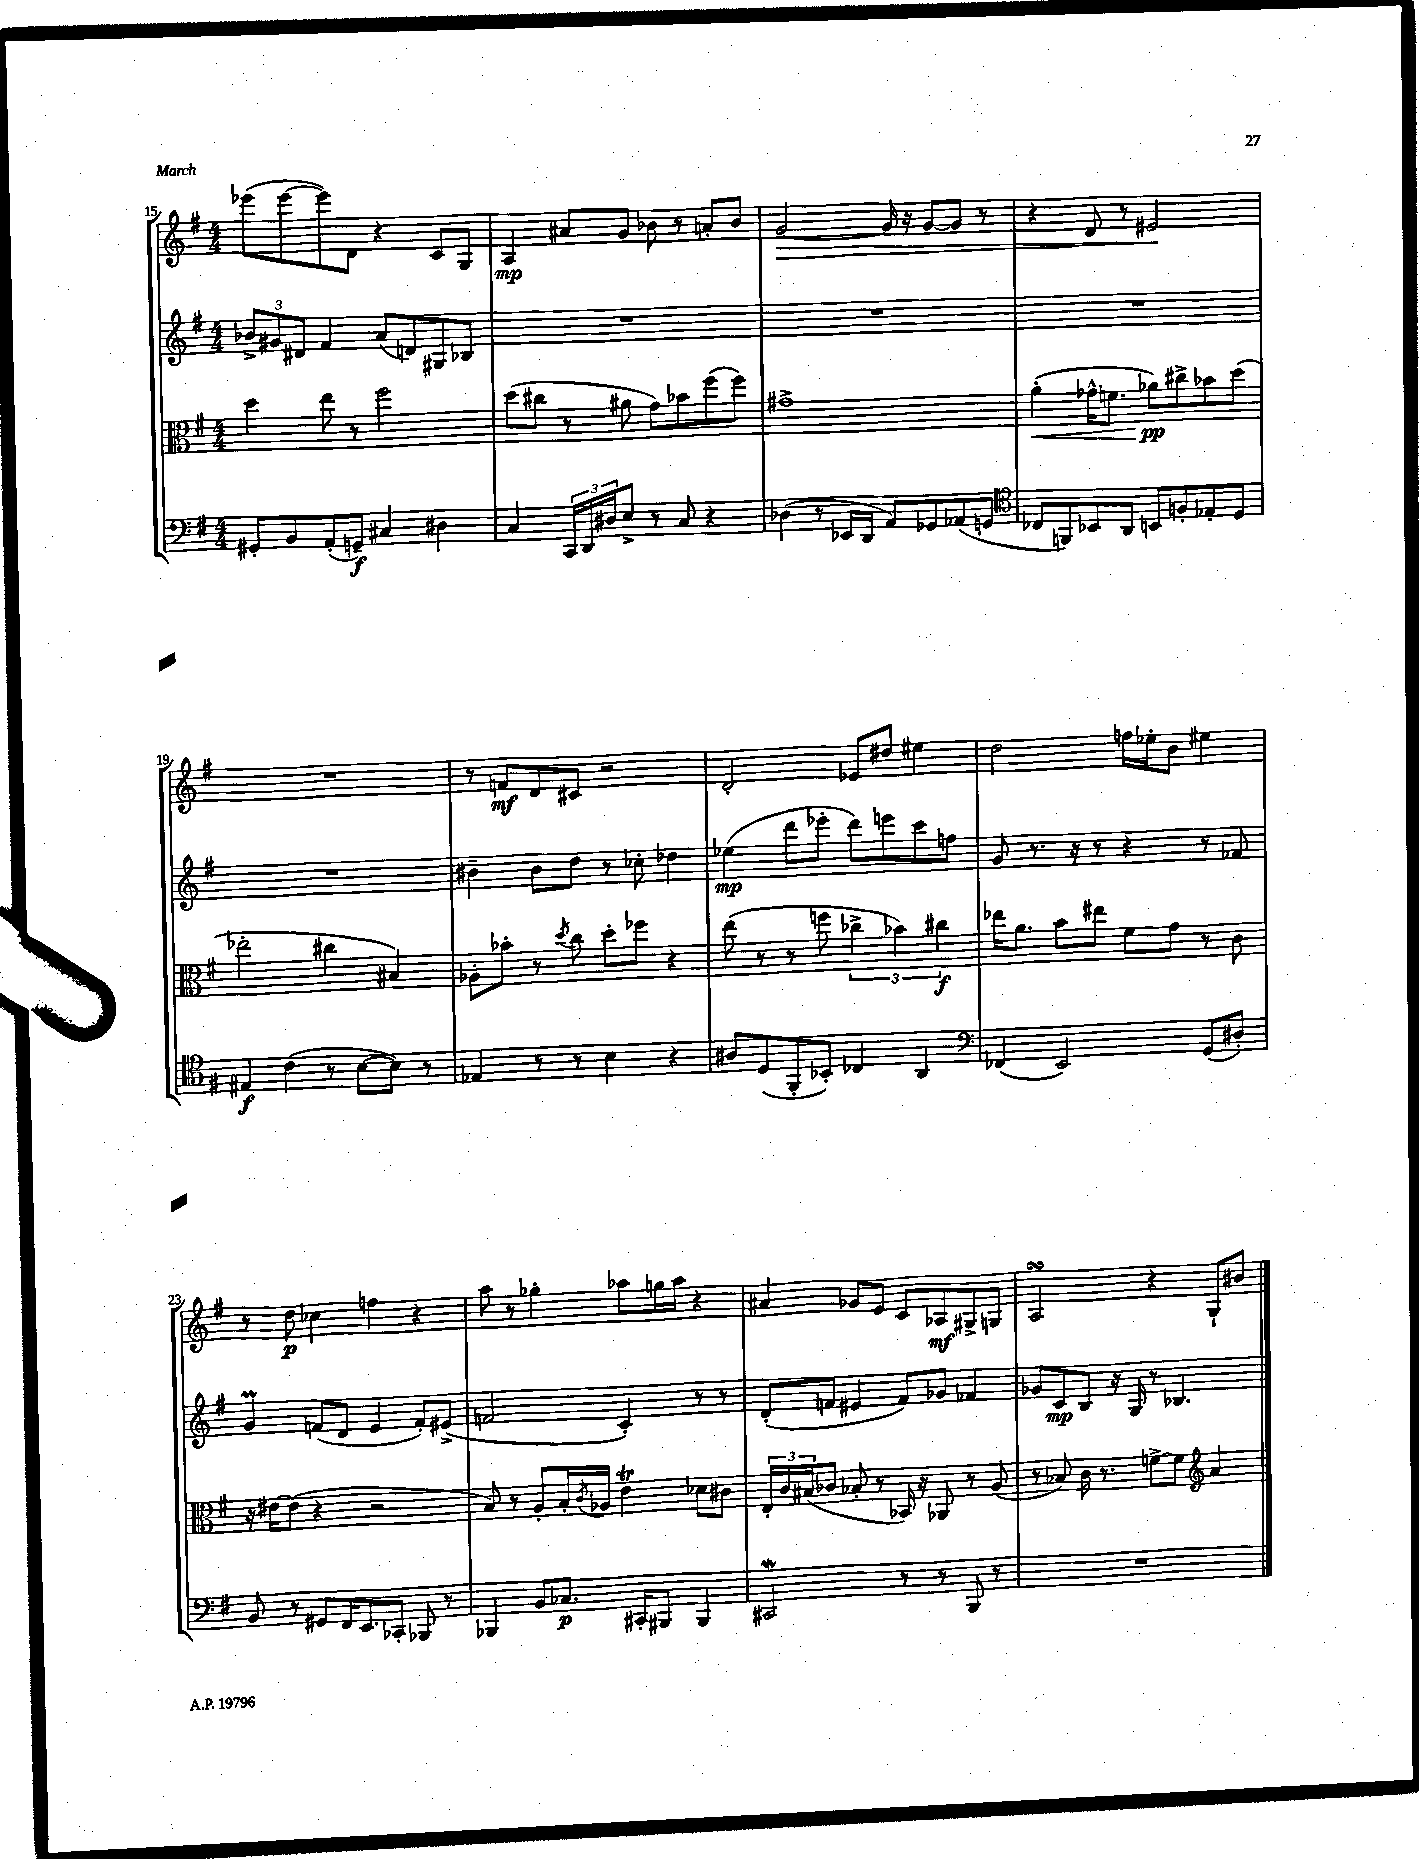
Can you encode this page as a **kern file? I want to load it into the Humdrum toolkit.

**kern	**dynam	**kern	**dynam	**kern	**dynam	**kern	**dynam
*part4	*part4	*part3	*part3	*part2	*part2	*part1	*part1
*staff4	*staff4	*staff3	*staff3	*staff2	*staff2	*staff1	*staff1
*clefF4	*	*clefC3	*	*clefG2	*	*clefG2	*
*k[f#]	*	*k[f#]	*	*k[f#]	*	*k[f#]	*
*M4/4	*	*M4/4	*	*M4/4	*	*M4/4	*
=15	=15	=15	=15	=15	=15	=15	=15
8GG#X'/L	.	4dd\	.	12b-X^/L	.	(8eee-X\L	.
.	.	.	.	12g#X/	.	.	.
8BB/	.	.	.	.	.	[8eee-\	.
.	.	.	.	12d#X/J	.	.	.
(8AA'/	.	8ee\	.	4f#/	.	8eee-\])	.
8GGn~/J)	f	8r	.	.	.	8d\J	.
4C#X/	.	2ff#\	.	(8a/L	.	4r	.
.	.	.	.	8dn/)	.	.	.
4D#X\	.	.	.	8G#X/	.	8c/L	.
.	.	.	.	8B-X/J	.	8G/J	.
=16	=16	=16	=16	=16	=16	=16	=16
4C/	.	(8dd\L	.	1r	.	4A/	mp
.	.	8cc#X\J	.	.	.	.	.
24CC/LL	.	8r	.	.	.	8a#X/L	.
24DD/	.	.	.	.	.	.	.
24D#X/J	.	.	.	.	.	.	.
8E^/J	.	8a#X\	.	.	.	8g/J	.
8r	.	8g\L)	.	.	.	8b-X\	.
8C/	.	8b-X\	.	.	.	8r	.
4r	.	(8ff#\	.	.	.	8an'/L	.
.	.	8ff#\J)	.	.	.	8b-/J	.
=17	=17	=17	=17	=17	=17	=17	=17
!	!	!	!	!	!	!	!LO:HP:b
(4D-X\	.	1g#X^	.	1r	.	[2g/	>
8r	.	.	.	.	.	.	.
16EE-X/LL	.	.	.	.	.	.	.
16DD/JJ	.	.	.	.	.	.	.
8AA/L)	.	.	.	.	.	16g/]	.
.	.	.	.	.	.	16r	.
8GG-X/	.	.	.	.	.	[8g/L	.
(8AA-X/	.	.	.	.	.	8g/J]	.
8GGn/J	.	.	.	.	.	8r	.
=18	=18	=18	=18	=18	=18	=18	=18
*clefC4	*	*	*	*	*	*	*
!	!	!	!LO:HP:b	!	!	!	!
8C-X/L	.	(4a'\	<	1r	.	4r	.
8FFn/)	.	.	.	.	.	.	.
8BB-X/	.	16g-X^^\KL	.	.	.	8d/	.
.	.	8.fn\J	.	.	.	.	.
8AA/J	.	.	.	.	.	8r	.
8BBn/L	.	8a-X\L)	pp	.	.	2e#X/	.
8Fn'/	.	8cc#X^\	[	.	.	.	.
8E-X'/	.	8b-X\	.	.	.	.	.
8D/J	.	(8dd\J	.	.	.	.	.
.	.	.	.	.	.	.	]
!!LO:LB:g=z
=19	=19	=19	=19	=19	=19	=19	=19
4E#X/	f	2ee-X'\	.	1r	.	1r	.
(4c\	.	.	.	.	.	.	.
8r	.	4cc#X\	.	.	.	.	.
[8B\L	.	.	.	.	.	.	.
8B\J])	.	4B#X/)	.	.	.	.	.
8r	.	.	.	.	.	.	.
=20	=20	=20	=20	=20	=20	=20	=20
4E-X/	.	8A-X'\L	.	4b#X~\	.	8r	.
.	.	8b-X'\J	.	.	.	8fn/L	mf
8r	.	8r	.	8b#\L	.	8d/	.
.	.	8qdd/	.	.	.	.	.
8r	.	8cc\	.	8dd\J	.	8c#X/J	.
4B\	.	8dd'\L	.	8r	.	2r	.
.	.	8ff-X\J	.	8cc-X'\	.	.	.
4r	.	4r	.	4dd-X\	.	.	.
=21	=21	=21	=21	=21	=21	=21	=21
8A#X/L	.	(8ee\	.	(4ee-X\	mp	2d'/	.
(8D/	.	8r	.	.	.	.	.
8FF#'/	.	8r	.	8ddd\L	.	.	.
8BB-X'/J)	.	8ffn\	.	8eee-X'\J	.	.	.
4C-X/	.	6cc-X^\	.	8ddd\L)	.	8e-X/L	.
.	.	.	.	8eeen\	.	8dd#X/J	.
.	.	6b-X\)	.	.	.	.	.
4AA/	.	.	.	8ccc\	.	4ee#X\	.
.	.	6cc#X\	f	.	.	.	.
.	.	.	.	8ffn\J	.	.	.
=22	=22	=22	=22	=22	=22	=22	=22
*clefF4	*	*	*	*	*	*	*
(4FF-X/	.	16ee-X\KL	.	8g/	.	2dd\	.
.	.	8.a\J	.	.	.	.	.
.	.	.	.	8.r	.	.	.
2EE/)	.	8b\L	.	.	.	.	.
.	.	.	.	16r	.	.	.
.	.	8ee#X\J	.	8r	.	.	.
.	.	8f#\L	.	4r	.	16ffn\LL	.
.	.	.	.	.	.	16ee-X'\J	.
.	.	8g\J	.	.	.	8b\J	.
(8GG/L	.	8r	.	8r	.	4ee#X\	.
8D#X'/J)	.	8c\	.	8f-X/	.	.	.
!!LO:LB:g=z
=23	=23	=23	=23	=23	=23	=23	=23
8BB/	.	16r	.	4gM/	.	8r	.
.	.	[16e#X\KL	.	.	.	.	.
8r	.	(8e#\J]	.	.	.	8dd\	p
8GG#X/L	.	4r	.	(8fn/L	.	4cc-X\	.
16FF#/K	.	.	.	8d/J	.	.	.
8.EE/	.	.	.	.	.	.	.
.	.	2r	.	4e/	.	4ffn\	.
8CC-X'/J	.	.	.	.	.	.	.
8BBB-X/	.	.	.	8f'/L)	.	4r	.
8r	.	.	.	(8e#X^/J	.	.	.
=24	=24	=24	=24	=24	=24	=24	=24
4BBB-X/	.	8B/)	.	2fn/	.	8aa\	.
.	.	8r	.	.	.	8r	.
8BB/L	.	8A'/L	.	.	.	4gg-X'\	.
8.C-X/J	p	16B'/L	.	.	.	.	.
.	.	8qc/	.	.	.	.	.
.	.	16A-X/JJ	.	.	.	.	.
.	.	4eT\	.	4c'/)	.	8aa-X\L	.
16CC#X'/KL	.	.	.	.	.	.	.
8BBB#X/J	.	.	.	.	.	16ggn\L	.
.	.	.	.	.	.	16aa-\JJ	.
4BBB#/	.	8d-X\L	.	8r	.	4r	.
.	.	8c#X\J	.	8r	.	.	.
=25	=25	=25	=25	=25	=25	=25	=25
2CC#XW/	.	24E'/LL	.	(8d'/L	.	4a#X/	.
.	.	24c/	.	.	.	.	.
.	.	(24B#X/J	.	.	.	.	.
.	.	8c-X/J	.	8fn/J	.	.	.
.	.	8B-X'/	.	4e#X/	.	8g-X/L	.
.	.	8r	.	.	.	8e/J	.
8r	.	16BB-X/)	.	8f/L)	.	8c/L	.
.	.	16r	.	.	.	.	.
8r	.	8AA-X/	.	8g-X/J	.	8A-X/	mf
8BBB/	.	8r	.	4f-X/	.	8G#X^/	.
8r	.	(8A/	.	.	.	8Gn/J	.
=26	=26	=26	=26	=26	=26	=26	=26
1r	.	8r	.	8g-X/L	.	2AsSSS/	.
.	.	8B-X/)	.	8c/	mp	.	.
.	.	16c\	.	8B/J	.	.	.
.	.	8.r	.	.	.	.	.
.	.	.	.	16r	.	.	.
.	.	.	.	16G/	.	.	.
.	.	[8fn^\L	.	8r	.	4r	.
.	.	8f\J]	.	4.B-X/	.	.	.
*	*	*clefG2	*	*	*	*	*
.	.	4a/	.	.	.	8G`/L	.
.	.	.	.	.	.	8b#X/J	.
==	==	==	==	==	==	==	==
*-	*-	*-	*-	*-	*-	*-	*-
